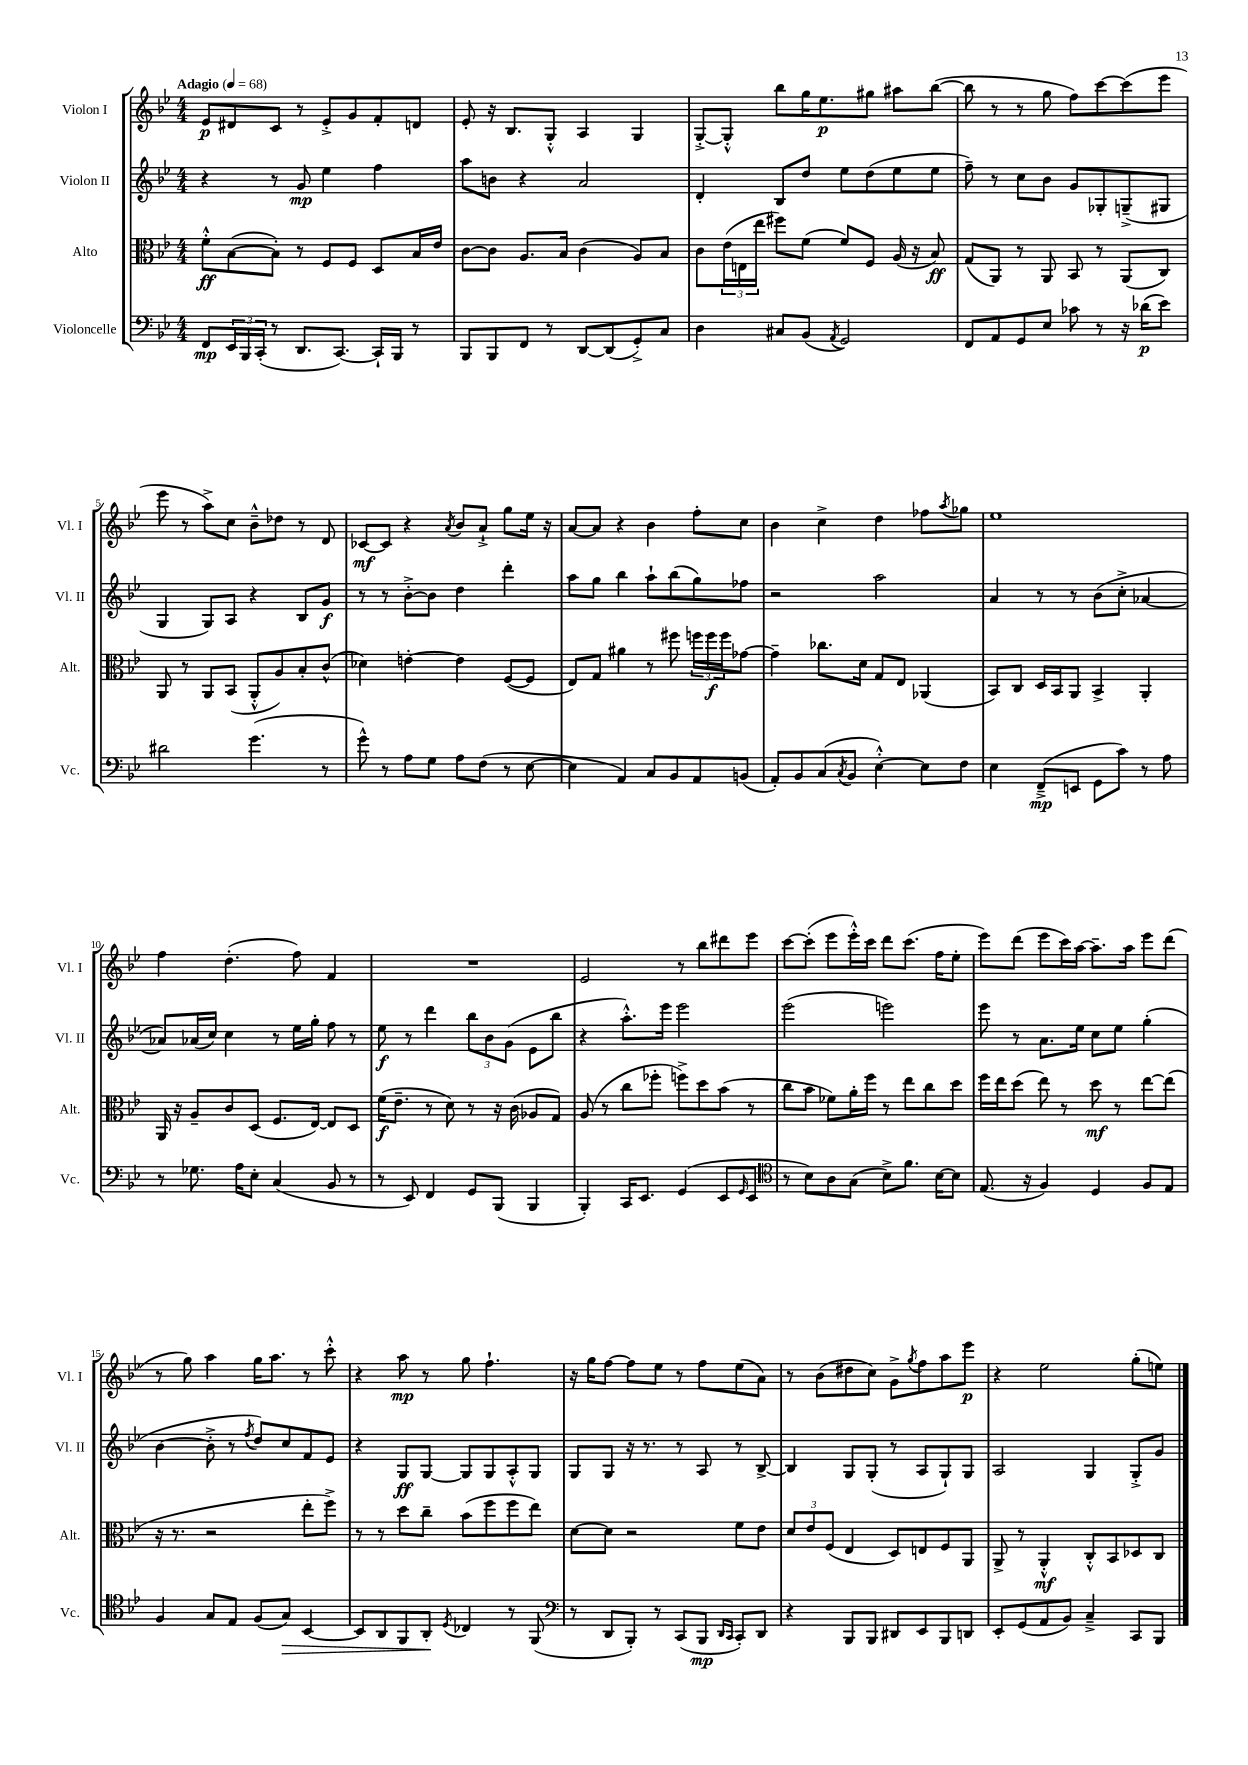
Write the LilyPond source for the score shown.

<<
\new StaffGroup <<
\new Staff = "s0" \with { instrumentName = "Violon I" shortInstrumentName = "Vl. I" } {
    \clef treble \key bes \major \numericTimeSignature \time 4/4 \tempo "Adagio" 4 = 68
    ees'8\p dis'8 c'8 r8 ees'8-.-> g'8 f'8-. d'8 |
    ees'8-. r16 bes8. g8-.-^ a4 g4 |
    g8~-.-> g8-.-^ bes''8 g''16 ees''8.\p gis''8 ais''8 bes''8~( |
    bes''8 r8 r8 g''8 f''8) c'''8~ c'''8( ees'''8 |
    ees'''8 r8 a''8->) c''8 bes'8---^ des''8 r8 d'8 |
    ces'8~\mf ces'8 r4 \acciaccatura { a'8 } bes'8 a'8-!-> g''8 ees''16 r16 |
    a'8~ a'8 r4 bes'4 f''8-. c''8 |
    bes'4 c''4-> d''4 fes''8 \acciaccatura { a''8 } ges''8 |
    ees''1 |
    f''4 d''4.-.( f''8) f'4 |
    R1 |
    ees'2 r8 bes''8 dis'''8 ees'''8 |
    c'''8~ c'''8-.( ees'''8 ees'''16-.-^) c'''16 d'''8 c'''8.( f''16 ees''8-. |
    ees'''8) d'''8( ees'''8 c'''16) a''16~ a''8.-- a''16 ees'''8 d'''8( |
    r8 g''8) a''4 g''16 a''8. r8 c'''8-.-^ |
    r4 a''8\mp r8 g''8 f''4.-! |
    r16 g''16 f''8~ f''8 ees''8 r8 f''8 ees''8( a'8) |
    r8 bes'8( dis''8 c''8) g'8-> \acciaccatura { g''8 } f''8 a''8 ees'''8\p |
    r4 ees''2 g''8-.( e''8) \bar "|." |
}
\new Staff = "s1" \with { instrumentName = "Violon II" shortInstrumentName = "Vl. II" } {
    \clef treble \key bes \major \numericTimeSignature \time 4/4
    r4 r8 g'8\mp ees''4 f''4 |
    a''8 b'8 r4 a'2 |
    d'4-. bes8 d''8 ees''8 d''8( ees''8 ees''8 |
    f''8--) r8 c''8 bes'8 g'8 ges8-. g8--->( gis8 |
    g4 g8) a8 r4 bes8 g'8\f |
    r8 r8 bes'8~-.-> bes'8 d''4 d'''4-. |
    a''8 g''8 bes''4 a''8-! bes''8( g''8) fes''8 |
    r2 a''2 |
    a'4 r8 r8 bes'8( c''8-.-> aes'4~ |
    aes'8) aes'16( c''16) c''4 r8 ees''16 g''16-. f''8 r8 |
    ees''8\f r8 d'''4 \tuplet 3/2 { bes''8 bes'8 g'8( } ees'8 bes''8 |
    r4 a''8.-.-^) ees'''16 ees'''2 |
    ees'''2( e'''2) |
    ees'''8 r8 a'8. ees''16 c''8 ees''8 g''4-.( |
    bes'4~ bes'8-.-> r8 \acciaccatura { f''8 } d''8) c''8 f'8 ees'8 |
    r4 g8\ff g8~ g8 g8 a8-.-^ g8 |
    g8 g8 r16 r8. r8 a8 r8 bes8~-> |
    bes4 g8 g8-.( r8 a8 g8-!) g8 |
    a2 g4 g8-.-> g'8 \bar "|." |
}
\new Staff = "s2" \with { instrumentName = "Alto" shortInstrumentName = "Alt." } {
    \clef alto \key bes \major \numericTimeSignature \time 4/4
    f'8-.-^\ff bes8~( bes8-.) r8 f8 f8 d8 bes16 ees'16 |
    c'8~ c'8 a8. bes16 c'4( a8) bes8 |
    c'8 \tuplet 3/2 { ees'16( e16 ees''16 } fis''8) f'8( f'8) f8 a16( r16 bes8\ff) |
    g8( a,8) r8 a,8 bes,8 r8 a,8( c8) |
    a,8 r8 a,8 bes,8( a,8-.-^ a8) bes8-. c'8-^( |
    des'4) e'4~-. e'4 f8~( f8 |
    ees8) g8 ais'4 r8 fis''8 \tuplet 3/2 { f''16 f''16\f f''16 } ges'8~ |
    ges'4-- ces''8. d'16 g8 ees8 aes,4( |
    bes,8) c8 d16 bes,16 a,8 bes,4-> a,4-. |
    a,16 r16 a8-- c'8 d8( f8. ees16~) ees8 d8 |
    f'16\f( ees'8.-- r8 d'8) r8 r16 c'16( aes8 g8) |
    a8( r8 c''8 fes''8-. f''8->) d''8 bes'8( r8 |
    c''8 bes'8 fes'8) a'16-. f''16 r8 ees''8 c''8 d''8 |
    f''16 ees''16 d''8( ees''8) r8 d''8\mf r8 ees''8~ ees''8( |
    r16 r8. r2 ees''8-. f''8->) |
    r8 r8 d''8 c''8-- bes'8( f''8 f''8 ees''8) |
    d'8~ d'8 r2 f'8 ees'8 |
    \tuplet 3/2 { d'8 ees'8 f8( } ees4 d8) e8 f8 a,8 |
    a,8-> r8 a,4-.-^\mf c8-.-^ bes,8 des8 c8 \bar "|." |
}
\new Staff = "s3" \with { instrumentName = "Violoncelle" shortInstrumentName = "Vc." } {
    \clef bass \key bes \major \numericTimeSignature \time 4/4
    f,8\mp \tuplet 3/2 { ees,16 bes,,16 c,16-.( } r8 d,8. c,8.~) c,16-! bes,,16 r8 |
    bes,,8 bes,,8 f,8 r8 d,8~ d,8( g,8-.->) c8 |
    d4 cis8 bes,8( \acciaccatura { a,8 } g,2) |
    f,8 a,8 g,8 ees8 ces'8 r8 r16 des'16\p( ees'8) |
    dis'2 g'4.( r8 |
    g'8-^) r8 a8 g8 a8 f8( r8 ees8~ |
    ees4 a,4) c8 bes,8 a,8 b,8( |
    a,8-.) bes,8 c8( \acciaccatura { c8 } bes,8 ees4~-.-^) ees8 f8 |
    ees4 f,8--->\mp( e,8 g,8 c'8) r8 a8 |
    r8 ges8. a16 ees8-. c4( bes,8 r8 |
    r8 ees,8) f,4 g,8 bes,,8( bes,,4 |
    bes,,4-.) c,16 ees,8. g,4( ees,8 \grace { g,16 } ees,8 |
    \clef tenor r8 bes8) a8 g8( bes8->) f'8. bes16~ bes8 |
    ees8.( r16 f4) d4 f8 ees8 |
    f4 g8 ees8 f8( g8\>) bes,4~ |
    bes,8 a,8 f,8 a,8-.\! \acciaccatura { d8 } ces4 r8 f,8( |
    \clef bass r8 d,8 bes,,8-.) r8 c,8( bes,,8\mp \grace { d,16 c,16 } c,8-.) d,8 |
    r4 bes,,8 bes,,8 dis,8 ees,8 bes,,8 d,8 |
    ees,8-. g,8( a,8 bes,8) c4---> c,8 bes,,8 \bar "|." |
}
>>
>>
